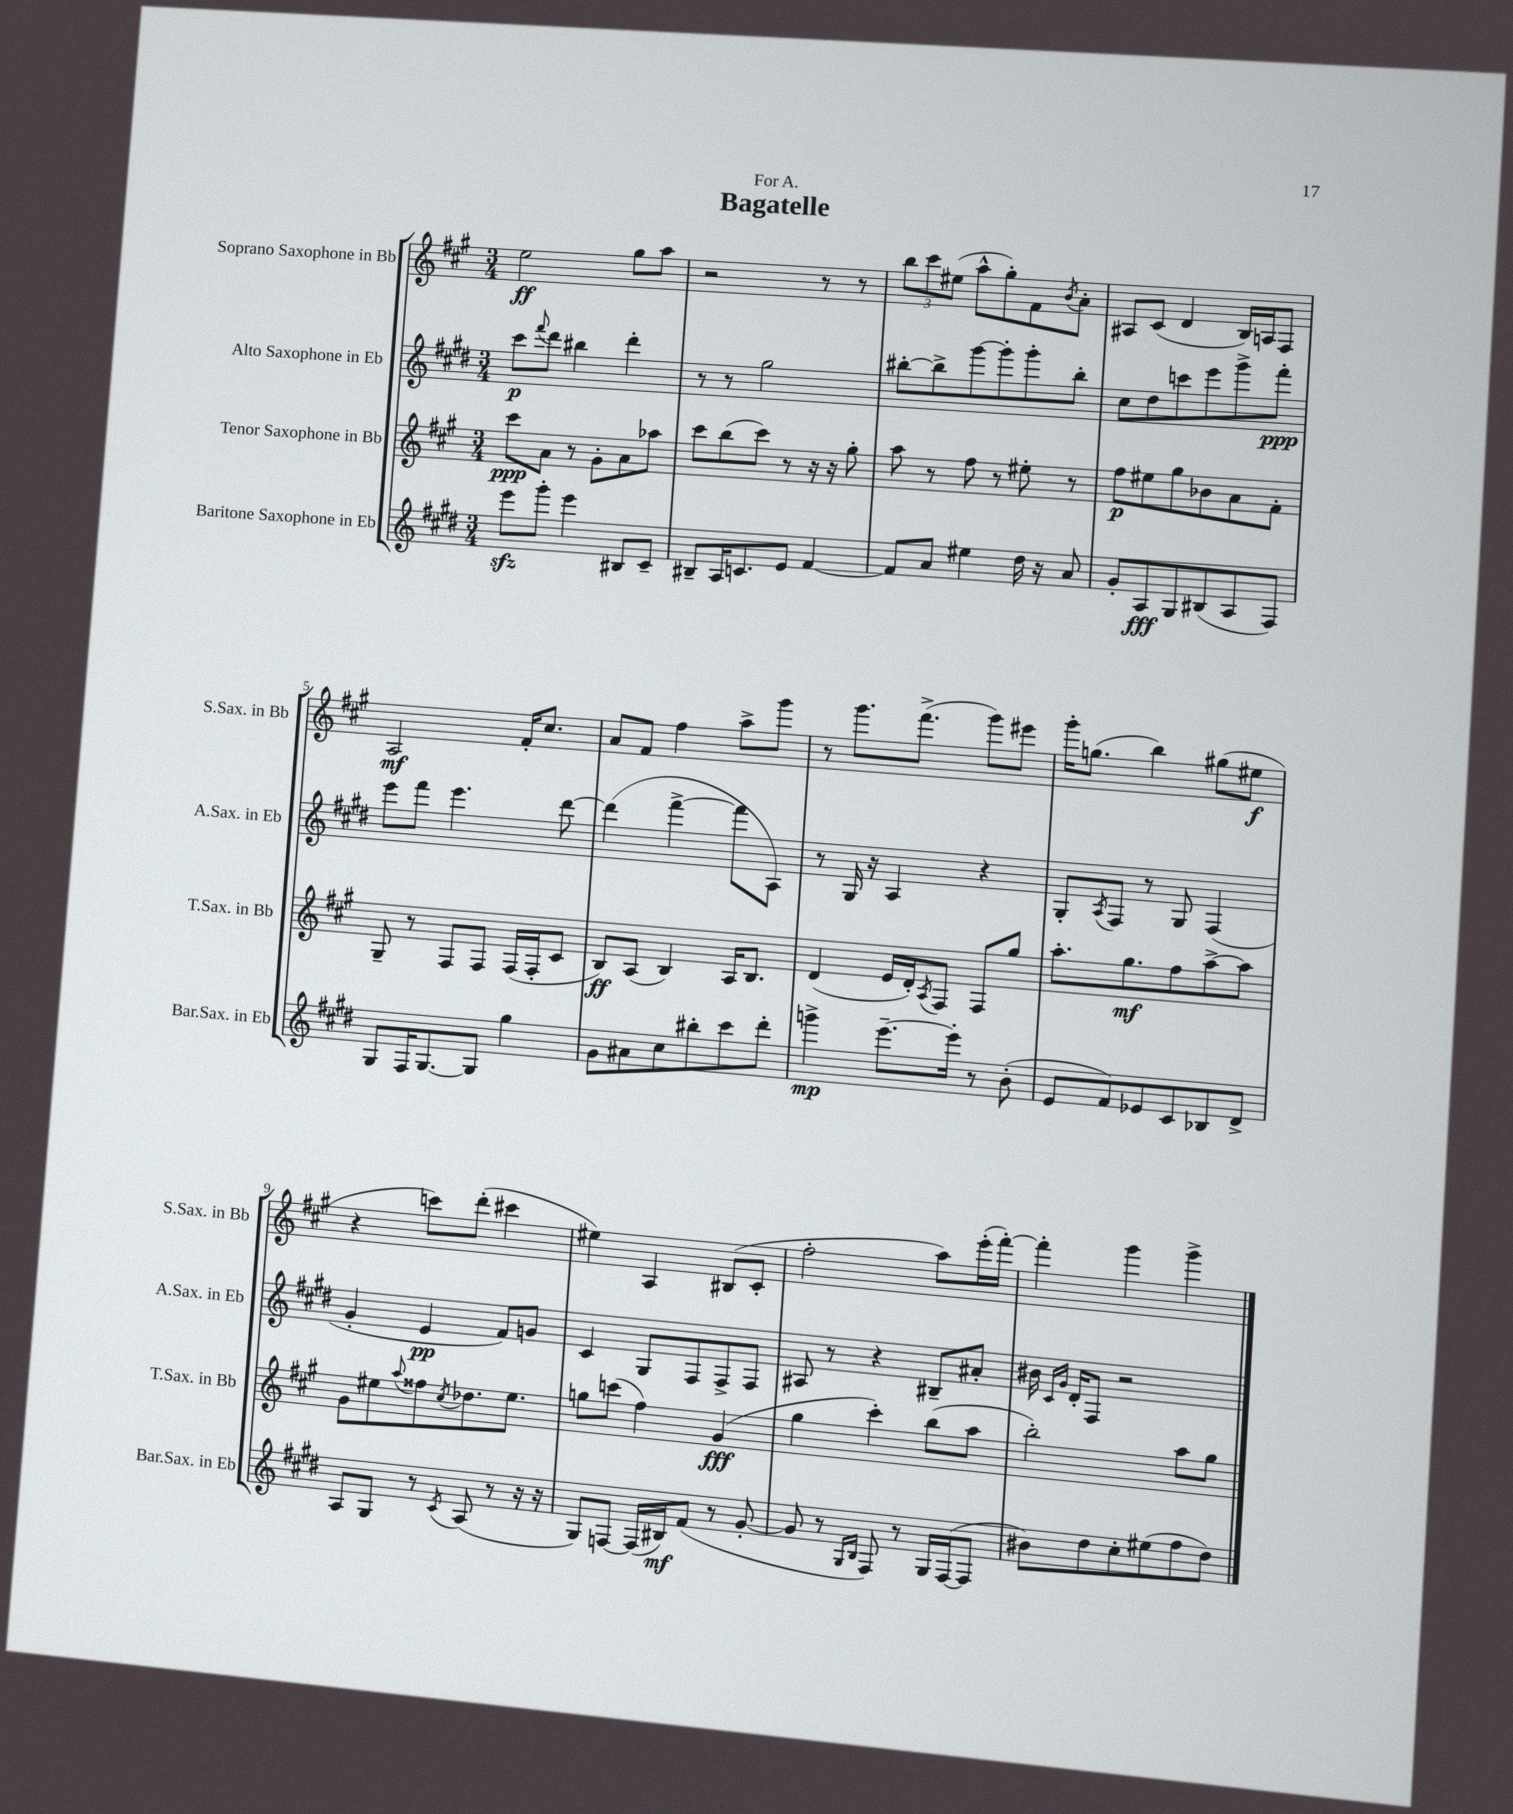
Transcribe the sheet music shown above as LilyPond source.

\header { title = "Bagatelle" dedication = "For A." }
<<
\new StaffGroup <<
\new Staff = "s0" \with { instrumentName = "Soprano Saxophone in Bb" shortInstrumentName = "S.Sax. in Bb" } {
    \clef treble \key a \major \numericTimeSignature \time 3/4
    e''2\ff gis''8 a''8 |
    r2 r8 r8 |
    \tuplet 3/2 { b''8 cis'''8 eis''8( } a''8-^ gis''8-.) fis'8 \acciaccatura { b'8 } a'8-. |
    ais8 cis'8( d'4 b16) a16 fis8 |
    a2\mf fis'16-. cis''8. |
    a'8 fis'8 fis''4 a''8-> gis'''8 |
    r8 gis'''8. fis'''8.->( gis'''8) eis'''8 |
    gis'''16-. g''8.( b''4) gis''8( eis''8\f |
    r4 c'''8) d'''8-.( cis'''4 |
    eis''4) a4 bis8( cis'8-. |
    fis''2-. a''8) e'''16-.( fis'''16~-.) |
    fis'''4-. gis'''4 gis'''4-> \bar "|." |
}
\new Staff = "s1" \with { instrumentName = "Alto Saxophone in Eb" shortInstrumentName = "A.Sax. in Eb" } {
    \clef treble \key e \major \numericTimeSignature \time 3/4
    cis'''8\p \appoggiatura { fis'''8 } dis'''8 bis''4 dis'''4-. |
    r8 r8 gis''2 |
    bis''8~-. bis''8-> gis'''8~ gis'''8-. gis'''8-. bis''8-. |
    cis''8 dis''8 c'''8 e'''8 gis'''8-> fis'''8-.\ppp |
    e'''8 fis'''8 e'''4. dis'''8~ |
    dis'''4( fis'''4~-> fis'''8 a8) |
    r8 gis16 r16 a4 r4 |
    gis8-. \acciaccatura { a8 } fis8 r8 gis8 fis4( |
    gis'4-. e'4\pp fis'8) g'8 |
    cis'4 gis8 fis8 fis8-> fis8 |
    ais8 r8 r4 bis8-- ais'8-. |
    bis'16 \grace { cis'16 gis'16 } dis'16-. fis8 r2 \bar "|." |
}
\new Staff = "s2" \with { instrumentName = "Tenor Saxophone in Bb" shortInstrumentName = "T.Sax. in Bb" } {
    \clef treble \key a \major \numericTimeSignature \time 3/4
    cis'''8\ppp a'8 r8 gis'8-. a'8 aes''8 |
    cis'''8 b''8( cis'''8) r8 r16 r16 gis''8-. |
    a''8 r8 fis''8 r8 eis''8-. r8 |
    fis''8\p eis''8 gis''8 bes'8 a'8 fis'8-. |
    gis8-- r8 fis8 fis8 fis16( fis16-. cis'8 |
    b8\ff) a8( b4) a16 b8. |
    d'4( e'16 d'16-.) \acciaccatura { a8 } fis8 fis8 gis''8 |
    a''8.-. gis''8.\mf fis''8 a''8~-> a''8 |
    gis'8 eis''8 \appoggiatura { a''8 } fisis''8 \acciaccatura { cis''8 } des''8. eis''8. |
    g''8 c'''8( fis''4) gis'4\fff( |
    gis''4 cis'''4-.) b''8( a''8 |
    b''2-.) a''8 gis''8 \bar "|." |
}
\new Staff = "s3" \with { instrumentName = "Baritone Saxophone in Eb" shortInstrumentName = "Bar.Sax. in Eb" } {
    \clef treble \key e \major \numericTimeSignature \time 3/4
    e'''8\sfz gis'''8-. e'''4 bis8 cis'8-- |
    bis8-- a16 c'8. e'8 fis'4~ |
    fis'8 a'8 eis''4 dis''16 r16 a'8 |
    gis'8-. a8\fff gis8 bis8( a8 fis8) |
    gis8 fis16 gis8.~ gis8 gis''4 |
    gis'8 ais'8 cis''8 bis''8-. cis'''8 dis'''8-. |
    g'''4->\mp e'''8.~-- e'''16-. r8 b'8-.( |
    e'8 fis'8) ees'8 cis'8 bes8 dis'8-> |
    a8 gis8 r8 \acciaccatura { cis'8 } a8( r8 r16 r16 |
    gis8) f8~ f16( bis16\mf) fis'8( r8 gis'8~-. |
    gis'8 r8 \grace { gis16 b16 } fis8) r8 gis16 fis16~( fis8 |
    bis'8) dis''8 cis''8-. eis''8( fis''8 dis''8) \bar "|." |
}
>>
>>
